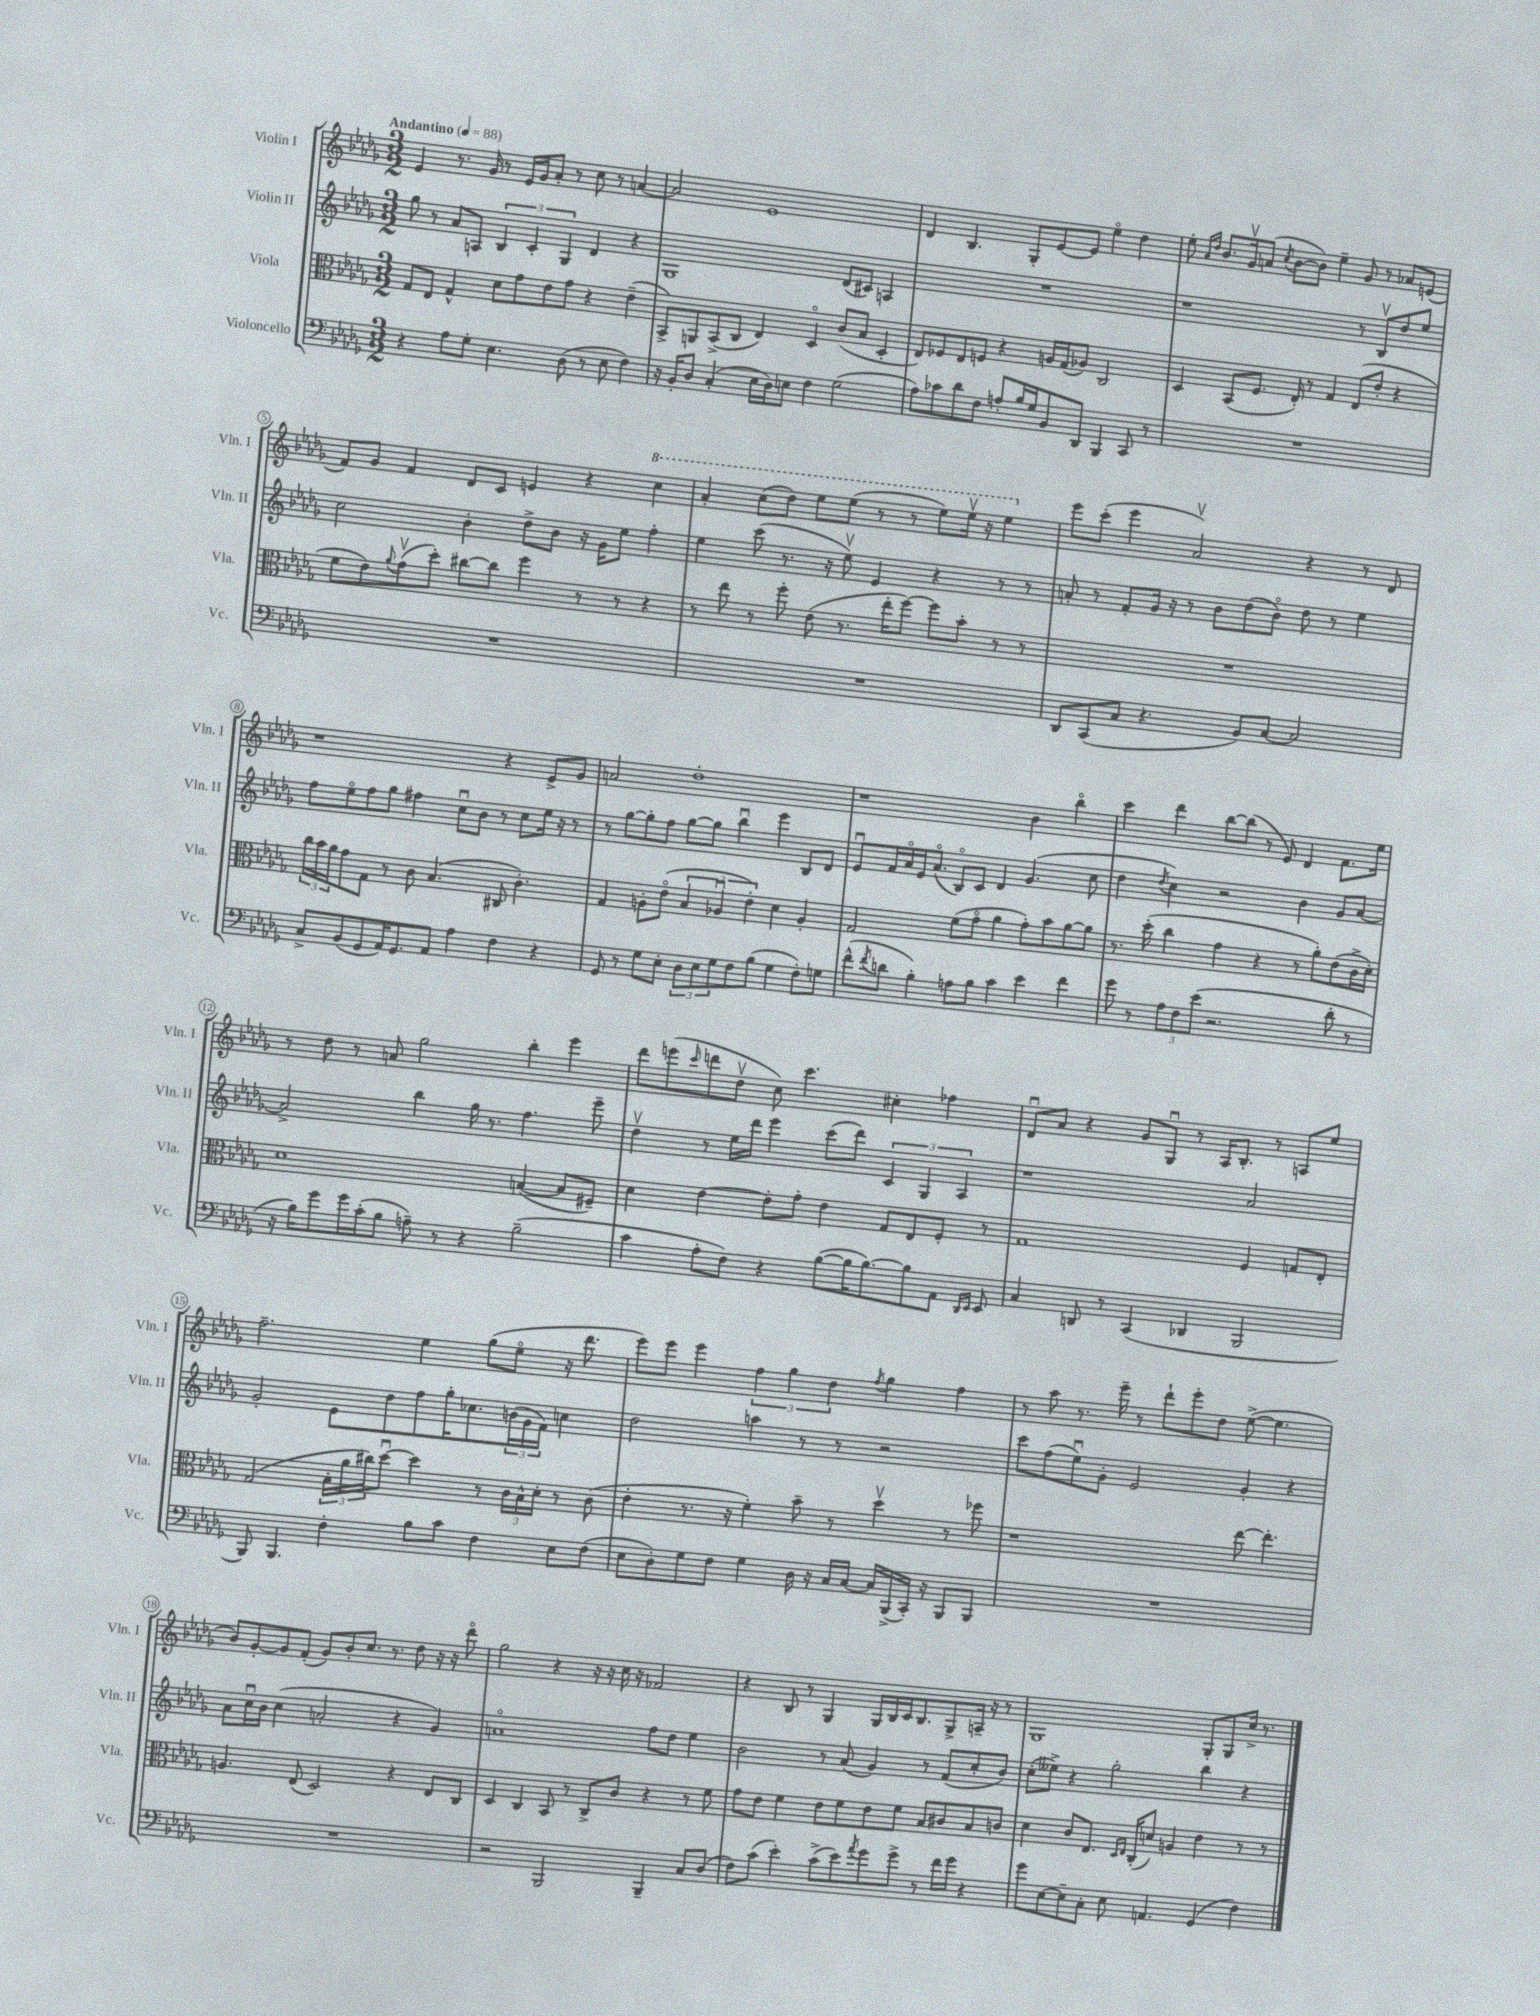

**kern	**kern	**kern	**kern
*part4	*part3	*part2	*part1
*staff4	*staff3	*staff2	*staff1
*I"Violoncello	*I"Viola	*I"Violin II	*I"Violin I
*I'Vc.	*I'Vla.	*I'Vln. II	*I'Vln. I
*clefF4	*clefC3	*clefG2	*clefG2
*k[b-e-a-d-g-]	*k[b-e-a-d-g-]	*k[b-e-a-d-g-]	*k[b-e-a-d-g-]
*M3/2	*M3/2	*M3/2	*M3/2
*MM88	*MM88	*MM88	*MM88
=1	=1	=1	=1
!	!	!	!LO:TX:a:B:t=Andantino
4r	8G-/L	8gg-\	4e-/
.	8E-/J	8r	.
8A-\L	4G-^^/	8a-/L	8.r
8G-'\J	.	8An/J	.
.	.	.	16g-/
4.E-\	8d-\L	6B-/	8r
.	8g-\	.	16e-/LL
.	.	6c'/	.
.	.	.	16g-/J
.	8e-\	.	8a-'/J
.	.	6G-/	.
(8D-\	8g-\J	.	8r
8r	4r	4d-/	8cc\
8E-\	.	.	8r
4F\)	(4e-~\	4r	[4an/
=2	=2	=2	=2
16r	8BB-^/L)	1G-	2a/]
16BB-'/KL	.	.	.
8D-/J	8AAn/	.	.
(4C'/	(8BB-^/	.	.
.	8C/J	.	.
16E-\LL	4E-/)	.	1e-
16D-\J)	.	.	.
8En\J	.	.	.
4F\	4D-/	.	.
(2G-\	(8c/L	(8d-/L	.
.	8B-/J	8c#X/J)	.
.	4D-'/	4An/	.
=3	=3	=3	=3
8A-\L)	8E-/L)	1.r	4d-/
8c-X\	8F-X/	.	.
8d-\	8E-/	.	4.B-/
8F\J	8Fn/J	.	.
8An'/L	4r	.	.
16B-/L	.	.	8G-'/L
16G-/J	.	.	.
8BB-/	16An/LL	.	[8e-/
.	(16G-/J	.	.
8DD-/J	8A-X/J)	.	8e-/J]
4BBB-/	2C/	.	4ee-\
8CC/	.	.	4dd-\
8r	.	.	.
=4	=4	=4	=4
1.r	4D-/	1r	8ee-'\
.	.	.	16qqa-/LL
.	.	.	16qqdd-/JJ
.	.	.	8.b-/L
.	(8BB-/L	.	.
.	.	.	16g-v/k
.	8.F/J	.	(8an/J
.	.	.	8qcc/
.	.	.	[8b-\L
.	16E-'/)	.	.
.	8r	.	8b-\J])
.	4G-/	.	4ee-~\
.	(8E-/L	8r	8g-/
.	8e-'/J	8B-v/L	8r
.	4r	8dd-/	8a-X/L
.	.	8ee-/J	(8en/J
!!LO:LB:g=z
=5	=5	=5	=5
1.r	8f\L	2cc\	8f/L)
.	8e-\)	.	8g-/J
.	8qqa-/	.	.
.	(8g-v\	.	4f/
.	8dd-'\J)	.	.
.	[8cc#X\L	4b-'\	8d-/L
.	8cc#\J]	.	8c/J
.	4ff\	8dd-^\L	4en/
.	.	8b-\J	.
.	8r	16r	4r
.	.	16g-\KL	.
.	8r	8ee-\J	.
*	*	*	*8va
.	4r	4ff'\	4ccc\
=6	=6	=6	=6
1.r	8r	4ee-\	4aa-'/
.	8ee-\	.	.
.	8r	(8ccc\	(8ccc\L
.	8ff'\	8.r	8ddd-\J)
.	(8e-\	.	8eee-\L
.	.	16r	.
.	8.r	8ee-v\)	(8eee-\J
.	.	4e-/	8r
.	16ee-'\KL	.	.
.	[8ff\J)	.	8r
.	8ff\L]	4r	8eee-\L)
.	8b-'\J	.	16eee-v\Jk
.	.	.	16r
.	8r	8r	4eee-\
.	8r	8r	.
=7	=7	=7	=7
*	*	*	*X8va
8DD-/L	1.r	8an'/	8eee-\L
(8CC/	.	8r	(8ccc'\J
8C/J	.	8f'/L	4eee-\
4.r	.	16g-/Jk	.
.	.	16r	.
.	.	8r	2a-v/)
.	.	8b-\L	.
8BB-/L)	.	(8dd-\	.
[8C/J	.	8b-\J)	.
2C/]	.	8dd-\	4r
.	.	8r	.
.	.	4ee-\	8r
.	.	.	8d-/
!!LO:LB:g=z
=8	=8	=8	=8
8C^/L	24cc\LL	8ff\L	1r
.	24b-\	.	.
.	24a-\J	.	.
(8BB-/	8g-\	8ee-\	.
8GG-/	8G-\J	8ff\	.
16AA-/K)	8r	8gg-\J	.
8.GG-/	.	.	.
.	8c\	4ff#X\	.
8AA-/J	(4.B-/	.	.
4A-\	.	8ccu\L	.
.	.	8b-\J	.
4F\	8C#X/	8r	4r
.	4.c'\)	8cc\L	.
4r	.	16ee-\Jk	8e-^/L
.	.	16r	.
.	.	8r	8g-/J
=9	=9	=9	=9
8GG-/	4G-/	8r	2an/
8r	.	[8gg-\L	.
8G-\L	8An'\L	8gg-'\]	.
8E-'\J	(8e-\J	8ff\J	.
12D-\L	6B-/	[8gg-\L	1dd-'
12E-\	.	.	.
.	.	8gg-\J]	.
12G-\	6A-Xu/	.	.
8F\	.	4bb-u\	.
.	6e-'\)	.	.
(8B-\J	.	.	.
4G-\	4d-\	4eee-\	.
8F'\L)	4A-'/	8B-/L	.
8Gn\J	.	8d-/J	.
=10	=10	=10	=10
(8f^^\L	2G-/	8e-u/L	1r
8qf/	.	.	.
8dn\J	.	16f/L	.
.	.	16a-/	.
4B-'\)	.	16e-/J	.
.	.	(8.a-/J	.
8An\L	(8f\L	8B-/L)	.
8B-\J	8g-\J	8c/J	.
4c\	4a-\	4d-/	.
4e-\	8g-'\L)	(4.g-/	4b-\
.	8b-\	.	.
4f\	[8a-\	.	4bb-\
.	8a-\J]	8cc\	.
=11	=11	=11	=11
8g-\	8.r	4dd-\	4ccc\
8r	.	.	.
.	(16dd-'\	.	.
.	.	8qdd-/	.
12A-\L	4cc\	4cc\)	4ddd-\
12F\	.	.	.
(12e-\J	.	.	.
2.r	4g-\	2r	[8bb-\L
.	.	.	(8bb-\J]
.	4r	.	8r
.	.	.	8e-/)
.	8r	4b-\	4d-/
.	8a-'\L)	.	.
8d-'\	(8e-\	8g-/L	8.f\L
8r	16c^\L	[8a-/J	.
.	16d-'\JJ)	.	16ee-\Jk
!!LO:LB:g=z
=12	=12	=12	=12
16r	1d-	2a-^/]	8r
16B-\KL)	.	.	.
8g-\	.	.	8dd-\
16g-\L	.	.	8r
(16c'\J	.	.	.
8B-\J	.	.	8an/
8An~\)	.	4bb-\	2gg-\
8r	.	.	.
4r	.	16gg-\	.
.	.	8.r	.
(2B-~\	([4Bn/	4.ff\	4bb-'\
.	8B/L]	.	4eee-\
.	8F#X~/J)	8eee-~\	.
=13	=13	=13	=13
4c\	4d-\	4dd-v\	8ddd-\L
.	.	.	(8eeen\
.	.	.	16qqccc/
8A-'\L	[4e-\	8r	8dddn\
8F\J)	.	16ee-\LL	8dd-v\J
.	.	16ddd-\JJ	.
4r	8e-'\L]	4eee-\	8cc\)
.	8g-'\J	.	4.ccc\
([8B-\L	4e-\	(8ccc\L	.
16B-\K]	.	8ddd-\J)	.
[8.B-\)	.	.	.
.	8G-/L	6c/	4cc#X'\
8B-\]	8E-/	.	.
.	.	6G-/	.
8AA-\J	8F'/J	.	4ff-X\
.	.	6A-/	.
16qqDD-/LL	.	.	.
16qqEE-/JJ	.	.	.
8EE-/	8r	.	.
=14	=14	=14	=14
4C/	1G-	1r	8d-u/L
.	.	.	8a-/J
8DDn/	.	.	4r
8r	.	.	.
(4CC/	.	.	8g-/L
.	.	.	8G-u/J
4DD-X/	.	.	8r
.	.	.	16A-/KL
.	.	.	8.B-'/J
2BBB-/	4F/	2a-/	.
.	.	.	8r
.	8Gn/L	.	8An/L
.	8E-'/J	.	8ee-/J
!!LO:LB:g=z
=15	=15	=15	=15
8BBB-/)	(2G-/	2g-'/	2.ff~\
4.BBB-/	.	.	.
4F'\	24B-'\LL	8e-\L	.
.	24a-\	.	.
.	24cc#X\J)	.	.
.	[8dd-u\J	8dd-\	.
8B-\L	4dd-\]	8ff\	4ee-\
8c\J	.	16gg-'\K	.
.	.	8.cc-X\	.
4F\	8r	.	(8gg-\L
.	24c\LL	(24bn\L	8ee-\J
.	24B-^^\	24g-\	.
.	24d-'\JJ	24f\JJ)	.
8E-\L	8r	4ccn\	16r
.	.	.	8.ddd-\
(8F\J	(8c\	.	.
=16	=16	=16	=16
8E-\L	4e-'\	2dd-\	8eee-\L)
8D-'\)	.	.	8eee-\J
8G-\	8.r	.	4eee-\
8F\J	.	.	.
.	16r	.	.
4G-\	4f'\)	4aan\	6ff\
.	.	.	6gg-\
16D-\	8b-~\	8r	.
16r	.	.	.
.	.	.	6dd-\
16C/LL	8r	8r	.
[16C/JJ	.	.	.
.	.	.	8qff/
16C/LL]	4dd-v\	2r	4gg-\
(16BBB-^/	.	.	.
16CC'/JJ)	.	.	.
16r	.	.	.
8BBB-/L	8r	.	4ff\
8BBB-/J	8ff-X\	.	.
=17	=17	=17	=17
1.r	1r	8ccc\L	8r
.	.	(8ff\	8aa-\
.	.	8ee-u\)	8.r
.	.	8g-'\J	.
.	.	.	16eee-~\
.	.	2e-/	8r
.	.	.	8ddd-`\L
.	.	.	8eee-'\
.	.	.	8dd-\J
.	[8ee-\	4g-'/	([8ee-^\
.	4.ee-'\]	.	4.ee-\]
.	.	4r	.
!!LO:LB:g=z
=18	=18	=18	=18
1.r	4.An/	8a-\L	8b-/L)
.	.	16ccu\L	[8g-'/
.	.	16b-\JJ	.
.	.	(4cc\	8g-/]
.	(8E-/	.	(8f'/J
.	2D-/)	2an'/	8g-/L)
.	.	.	8b-'/
.	.	.	8.cc/J
.	.	.	8.r
.	4r	4r	.
.	.	.	8dd-\
.	8E-/L	4g-/)	16r
.	.	.	16r
.	8C/J	.	8ddd-\
=19	=19	=19	=19
2r	4D-/	1an	2gg-\
.	4C/	.	.
2BBB-/	8BB-/	.	4r
.	8r	.	.
.	8C^/L	.	16r
.	.	.	16r
.	8c/J	.	16cc\
.	.	.	16r
4BBB-~/	4r	8ff\L	2f-X/
.	.	8dd-\J	.
8C/L	8r	4ee-\	.
(8D-/J	8f\	.	.
=20	=20	=20	=20
8F\L)	8g-\L	2b-\	4r
(8c\J	8e-\J	.	.
4e-'\)	4f\	.	8B-/
.	.	.	8r
(8c^\L	8e-\L	8r	4G-/
8e-\)	8f\	(8a-/	.
8qa-/	.	.	.
8g-\	8e-\	4g-/)	16G-/LL
.	.	.	16B-/
8g-^\J	8f\J	.	16c/J
.	.	.	8.B-/
8r	8B-/L	8r	.
16f\LL	8c#X/	(8f/L	8G-^/
16g-\JJ	.	.	.
4r	8B-/	8cc'/	16An~/Jk
.	.	.	16r
.	8cn/J	8b-/J)	8r
=21	=21	=21	=21
8g-\L	4d-\	(8cc'\L	1G-
[8E-\	.	8ee--X^\J)	.
8E-~\]	8c/L	4r	.
8C'\J	8.E-/J	.	.
8E-\	.	2gg-'\	.
.	16qqD-/LL	.	.
.	16qqE-/JJ	.	.
.	(16C'/KL	.	.
4.AAn/	8dn/J)	.	.
.	4An/	.	.
(4GG-/	4e-\	4bb-\	8G-'/L
.	.	.	8G-/
4F\)	8r	4r	16cc^/Jk
.	.	.	8.r
.	8r	.	.
==	==	==	==
*-	*-	*-	*-
